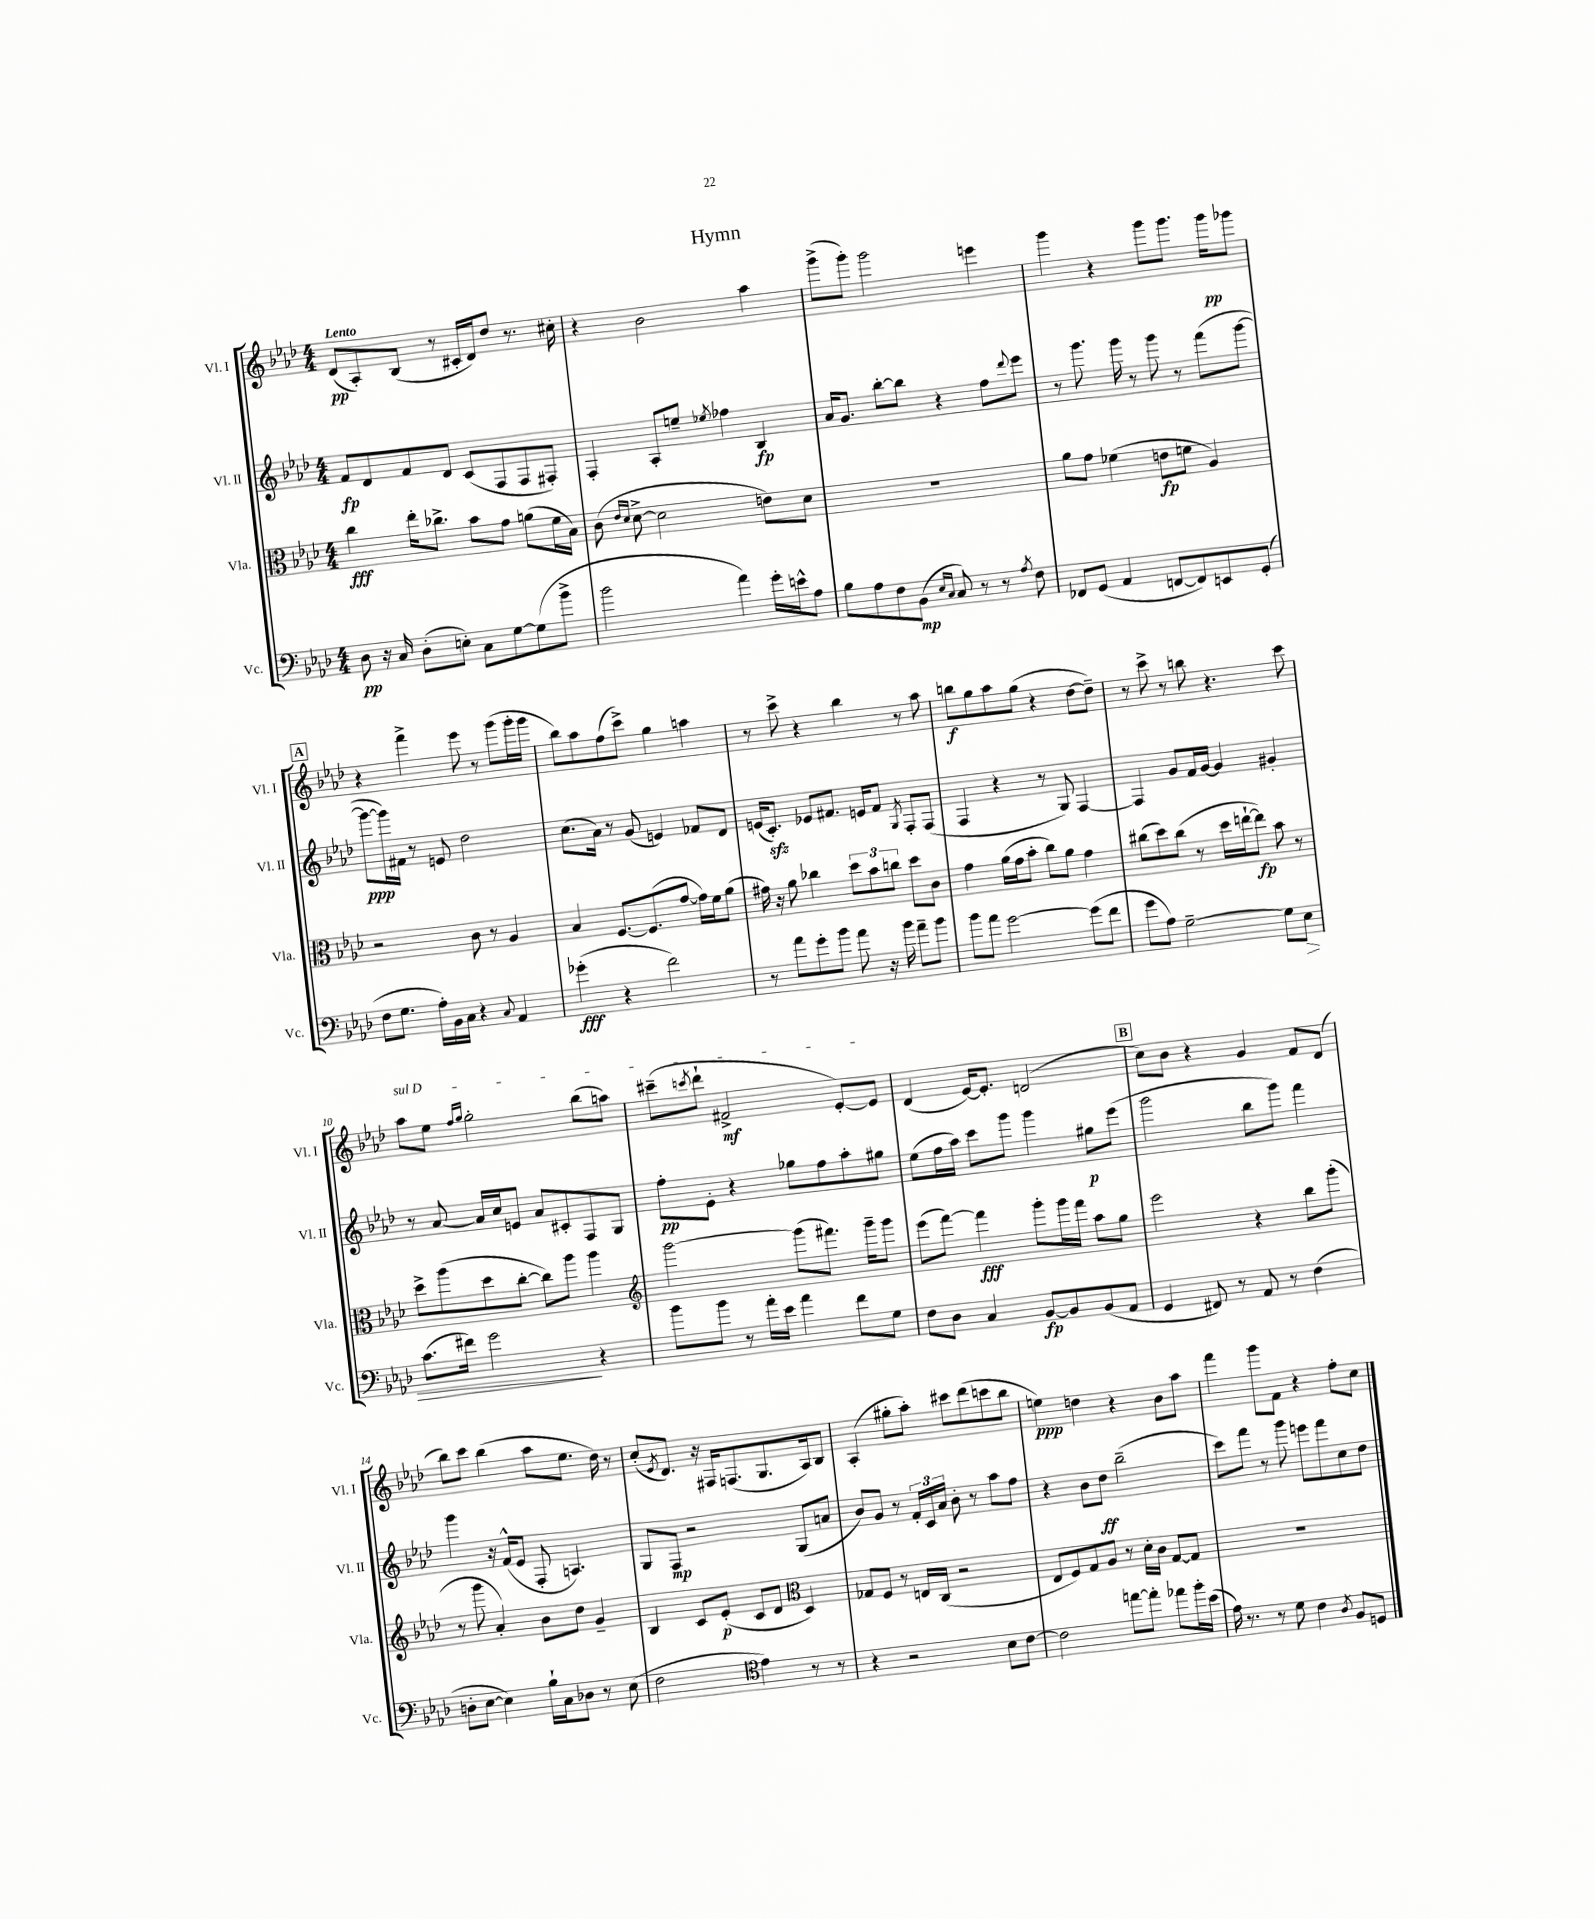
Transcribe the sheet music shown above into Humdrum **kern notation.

**kern	**kern	**kern	**kern
*staff4	*staff3	*staff2	*staff1
*clefF4	*clefC3	*clefG2	*clefG2
*k[b-e-a-d-]	*k[b-e-a-d-]	*k[b-e-a-d-]	*k[b-e-a-d-]
*M4/4	*M4/4	*M4/4	*M4/4
8D-	4cc	8f	(8d-
16r	.	8d-	8A-')
16C	.	.	.
(8D-'	16ee-'	8f	(8B-
.	8.cc-^	.	.
8E')	.	8d-	8r
8C	8b-	(8c	16c#'
.	.	.	16d-)
[8G	8g	8F	8dd-
(8G]	(8a	8F	8.r
8b-^	16f	8F#')	.
.	16B-)	.	16cc#'
=	=	=	=
2b-	(8c	4F'	4r
.	16qqe-	.	.
.	16qqd-	.	.
.	[8d-^	.	.
.	2d-]	8A-'	2b-
.	.	8ee~	.
.	.	8qee-	.
4a-)	.	4ff-	.
16g'	8e)	4B-	4aa-
16e^^	.	.	.
8A-	8d-	.	.
=	=	=	=
8B-	1r	16a-	(8ggg^
.	.	8.g	.
8A-	.	.	8ggg')
8F	.	[8bb-'	2ggg
(8BB-	.	8bb-]	.
16qqE-	.	.	.
16qqC	.	.	.
8C)	.	4r	.
8r	.	.	.
8r	.	8ff	4eee
8qA-	.	8qqddd-	.
8F	.	8eee-	.
=	=	=	=
8FF-	8a-	8r	4ggg
(8GG	8g	8.ggg	.
4AA-	(4f-	.	4r
.	.	16ggg	.
.	.	8r	.
[8FF	8e	8ggg	8ggg
8FF])	8f	8r	8.ggg
8EE	4A-)	(8fff	.
.	.	.	16ggg
(8GG'	.	[8ggg	8ggg-
=	=	=	=
8F	2r	8ggg_	4r
8.G	.	16ggg])	.
.	.	16f#	.
.	.	8r	4fff^
16A-')	.	.	.
16BB-	.	8e	.
16C	.	.	.
4r	8c	2dd-	8eee-
.	8r	.	8r
8qqC	.	.	.
4AA-	4A-	.	(8ggg
.	.	.	16ggg'
.	.	.	16ggg
=	=	=	=
(4g-'	4B-	(8.cc	8bb-)
.	.	.	8aa-
.	.	16a-)	.
4r	[8.F	8r	(8ff
.	.	(8g	8ccc^)
.	(8.F]	.	.
2f)	.	4e)	4gg
.	[8g	.	.
.	16g])	8f-	4aa
.	16f	.	.
.	(8a-	8d-	.
=	=	=	=
8r	16g#)	(16e	8r
.	16r	8.c')	.
8a-	8a-	.	8ccc^
8g'	4cc-	8e-	4r
8b-	.	8.f#	.
8a-	12dd-	.	4bb-
.	.	16e	.
.	12b-	.	.
16r	.	8f#	.
.	12cc	.	.
16b-	.	.	.
.	.	8qG	.
8a-~	8dd-	8F'	8r
8b-	8c	(8F	8aa-
=	=	=	=
8b-	4g	4F	8bb
8a-	.	.	8gg
[2g	(16a-	4r	8aa-
.	16g	.	.
.	8b-'	.	(8gg
.	8cc)	8r	4r
.	8a-	8G)	.
(8g]	4g	[4F	[8dd-
8f	.	.	8dd-~])
=	=	=	=
8g	(8cc#	4F]	8r
8A-)	8dd-)	.	8ccc^
[2G~	(8cc#	8g	8r
.	8r	16f	8bb
.	.	[16g	.
.	16dd-	4g]	4.r
.	[16ee`	.	.
.	8ee])	.	.
8G]	8b-	4g#'	.
8E-	8r	.	8ccc
=	=	=	=
(8.c	8dd-^	8r	8aa-
.	(8aa-	[8a-	8ee-
16f#)	.	.	.
.	.	.	16qqff
.	.	.	16qqgg
2g	8dd-	16a-]	2gg'
.	.	16cc	.
.	[8cc'	8e	.
.	8cc])	8a-	.
.	8aa-	8c#'	.
4r	4aa-	8F	(8bb-
.	.	8G	8aa)
=	=	=	=
*	*clefG2	*	*
8b-	[2ggg	8ff'	(8ccc#~
.	.	.	8qccc
8b-	.	8e-'	8ddd-`
8r	.	4r	2f#^
16a-'	.	.	.
16e-	.	.	.
4a-	(8ggg]	8gg-	.
.	8.fff#)	8ff	.
8f	.	8aa-'	[8e-')
.	16ggg~	.	.
8G	8ggg	8gg#	8e-]
=	=	=	=
8F	(8eee-	(8ee-	(4d-
8D-	[8fff)	16ff	.
.	.	16aa-)	.
4C	4fff]	8ccc	[16e-)
.	.	.	8.e-']
.	.	8ggg	.
[8BB-	8ggg'	4ggg	(2d
8BB-]	16ggg	.	.
.	16fff	.	.
(8BB-	8aa-	8gg#	.
8AA-	8gg	(8eee-	.
=	=	=	=
4GG	2eee-	2ggg	8cc)
.	.	.	8b-
8FF#)	.	.	4r
8r	.	.	.
8AA-	4r	8bb-	4g
8r	.	8ggg)	.
(4F	8bb-	4fff	8f
.	(8ggg'	.	(8d-
=	=	=	=
8D'	8r	4ggg	8bb-)
[8E-	8ggg	.	8ccc
4E-])	4a-')	16r	(4bb-
.	.	(16f^^	.
.	.	8e-	.
16B-`	8b-	8F'	8aa-
16C	.	.	.
8D-	8dd-	4.A)	8.ee-
8r	4g~	.	.
.	.	.	16dd-)
(8E-	.	.	8r
=	=	=	=
2F	4B-	8G	(8cc'
.	.	.	8qe-
.	.	8F	8.d-)
.	8c	2r	.
.	.	.	16r
.	(8e-'	.	16F#
.	.	.	(8.F
*clefC4	*	*	*
4e-)	8c	.	.
.	8d-	.	8.G
*	*clefC3	*	*
8r	4D-)	(8G	.
.	.	.	16A-)
8r	.	8a	8B-
=	=	=	=
4r	8G-	8b-)	(4A-'
.	8F	8g	.
2r	8r	8r	8gg#'
.	16E	24f'	8aa-')
.	.	24c	.
.	(16C	.	.
.	.	24a-	.
.	2r	8b-'	8ccc#
.	.	8r	(8ddd-
8B-	.	8aa-	8ccc
[8c	.	8ff	8bb-
=	=	=	=
2c]	8E-	4r	4ee)
.	8F)	.	.
.	8G	8b-	4dd
.	8A-	8dd-	.
[8ee	8r	(2bb-~	4r
8ee']	16d-'	.	.
.	16c	.	.
8ee-	[8G	.	8b-
16ff'	8G]	.	8aa-
(16b-	.	.	.
=	=	=	=
16e-)	1r	8ccc)	4fff
8.r	.	.	.
.	.	8fff	.
8r	.	8r	8ggg
8d-	.	8ggg	8f
4c	.	8eee	4r
.	.	8fff	.
8qA-	.	.	.
8F	.	8cc	8ff'
8D	.	8dd-	8cc
==	==	==	==
*-	*-	*-	*-
